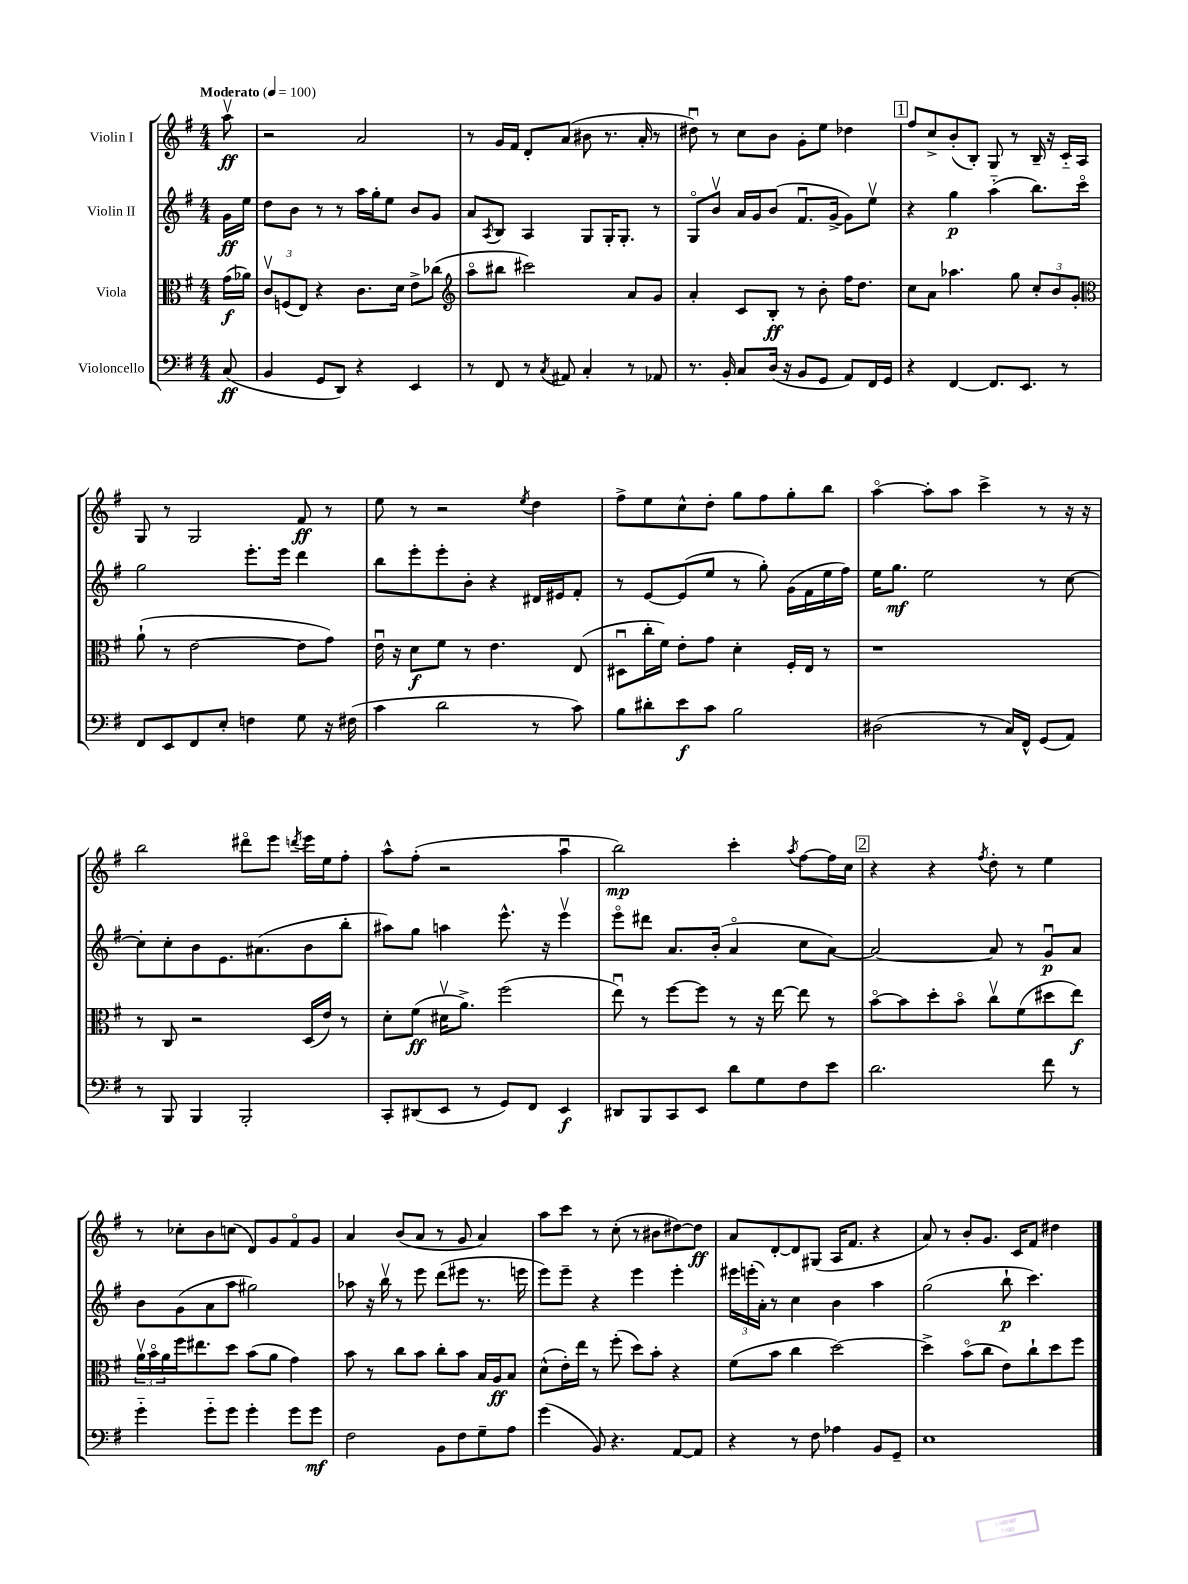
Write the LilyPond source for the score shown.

<<
\new StaffGroup <<
\new Staff = "s0" \with { instrumentName = "Violin I" } {
    \clef treble \key g \major \numericTimeSignature \time 4/4 \partial 8 \tempo "Moderato" 4 = 100
    a''8\upbow\ff |
    r2 a'2 |
    r8 g'16 fis'16 d'8-. a'8( bis'8 r8. a'16-. r8 |
    dis''8\downbow) r8 c''8 b'8 g'8-. e''8 des''4 |
    \mark \markup { \box "1" } fis''8 c''8-> b'8-.( b8-.) g8 r8 b16-- r16 c'16-_ a16 |
    g8 r8 g2 fis'8\ff r8 |
    e''8 r8 r2 \acciaccatura { e''8 } d''4 |
    fis''8-> e''8 c''8-^ d''8-. g''8 fis''8 g''8-. b''8 |
    a''4~\flageolet a''8-. a''8 c'''4-> r8 r16 r16 |
    b''2 dis'''8\flageolet e'''8 \acciaccatura { d'''8 } e'''16 e''16 fis''8-. |
    a''8-^ fis''8-.( r2 a''4\downbow |
    b''2\mp) c'''4-. \acciaccatura { a''8 } fis''8~ fis''16 c''16 |
    \mark \markup { \box "2" } r4 r4 \acciaccatura { fis''8 } d''8-. r8 e''4 |
    r8 ces''8-. b'8 c''8( d'8) g'8 fis'8\flageolet g'8 |
    a'4 b'8( a'8 r8 g'8 a'4) |
    a''8 c'''8 r8 c''8-.( r8 bis'8 dis''8~) dis''8\ff |
    a'8 d'8~-. d'8 gis8( a16 fis'8. r4 |
    a'8) r8 b'8-. g'8. c'16 fis'8 dis''4 \bar "|." |
}
\new Staff = "s1" \with { instrumentName = "Violin II" } {
    \clef treble \key g \major \numericTimeSignature \time 4/4 \partial 8
    g'16\ff e''16 |
    d''8 b'8 r8 r8 a''16 g''16-. e''8 b'8 g'8 |
    a'8 \acciaccatura { a8 } b8 a4 g8 g16-. g8.-. r8 |
    g8\flageolet b'8\upbow a'16 g'16 b'8( fis'8.\downbow g'16~-> g'8) e''8\upbow |
    \mark \markup { \box "1" } r4 g''4\p a''4-_( b''8.) c'''16\flageolet |
    g''2 e'''8.-. e'''16 d'''4 |
    b''8 e'''8-. e'''8-. b'8-. r4 dis'16 eis'16 fis'8-. |
    r8 e'8~ e'8( e''8 r8 g''8-.) g'16( fis'16 e''16 fis''16) |
    e''16 g''8.\mf e''2 r8 c''8~ |
    c''8-. c''8-. b'8 e'8. ais'8.( b'8 b''8-. |
    ais''8) g''8 a''4 e'''8.-^ r16 e'''4\upbow |
    e'''8\flageolet dis'''8 a'8. b'16-.( a'4\flageolet c''8 a'8~) |
    \mark \markup { \box "2" } a'2~ a'8 r8 g'8\downbow\p a'8 |
    b'8 g'8( a'8 a''8 gis''2) |
    aes''8 r16 b''16\upbow r8 e'''8 d'''8( eis'''8 r8. e'''16 |
    e'''8) e'''8-- r4 e'''4 e'''4-. |
    \tuplet 3/2 { eis'''16 e'''16-.( a'16-.) } r8 c''4 b'4 a''4 |
    g''2( b''8-!\p c'''4.) \bar "|." |
}
\new Staff = "s2" \with { instrumentName = "Viola" } {
    \clef alto \key g \major \numericTimeSignature \time 4/4 \partial 8
    g'16\f( aes'16) |
    \tuplet 3/2 { c'8\upbow f8( e8) } r4 c'8. d'16 e'8-> ces''8( |
    \clef treble a''8\flageolet bis''8 cis'''2) a'8 g'8 |
    a'4-. c'8 b8-.\ff r8 b'8-. fis''16 d''8. |
    \mark \markup { \box "1" } c''8 a'8 aes''4. g''8 \tuplet 3/2 { c''8-. b'8 g'8-. } |
    \clef alto a'8-!( r8 e'2~ e'8 g'8) |
    e'16\downbow r16 d'8\f fis'8 r8 e'4. e8( |
    dis8\downbow c''16-. fis'16) e'8-. g'8 d'4-. fis16-. e16 r8 |
    r1 |
    r8 c8 r2 d16( e'16) r8 |
    d'8-. fis'8\ff( dis'16\upbow a'8.->) fis''2( |
    e''8\downbow) r8 fis''8~ fis''8 r8 r16 e''16~ e''8 r8 |
    \mark \markup { \box "2" } b'8~\flageolet b'8 d''8-. b'8\flageolet c''8\upbow fis'8( dis''8 e''8\f) |
    \tuplet 3/2 { a'16\upbow b'16\flageolet a'16 } fis''16 eis''8. d''8 b'8( a'8 g'4) |
    b'8 r8 c''8 b'8 c''8-. b'8 b16 a16\ff b8 |
    d'8-^( e'16-.) e''16 r8 fis''8-.( d''8) b'8-. r4 |
    fis'8( b'8 c''4 d''2~) |
    d''4-> b'8\flageolet( c''8 e'8) c''8-! d''8 fis''8 \bar "|." |
}
\new Staff = "s3" \with { instrumentName = "Violoncello" } {
    \clef bass \key g \major \numericTimeSignature \time 4/4 \partial 8
    c8\ff( |
    b,4 g,8 d,8) r4 e,4 |
    r8 fis,8 r8 \acciaccatura { c8 } ais,8 c4-. r8 aes,8 |
    r8. b,16-. c8 d16( r16 b,8 g,8 a,8) fis,16 g,16 |
    \mark \markup { \box "1" } r4 fis,4~ fis,8. e,8. r8 |
    fis,8 e,8 fis,8 e8-. f4 g8 r16 fis16( |
    c'4 d'2 r8 c'8) |
    b8 dis'8-. e'8\f c'8 b2 |
    dis2( r8 c16) fis,16-^ g,8( a,8) |
    r8 b,,8 b,,4 b,,2-. |
    c,8-. dis,8( e,8 r8 g,8) fis,8 e,4\f |
    dis,8 b,,8 c,8 e,8 d'8 g8 fis8 e'8 |
    \mark \markup { \box "2" } d'2. fis'8 r8 |
    g'4-_ g'8-_ g'8 g'4-. g'8 g'8\mf |
    fis2 b,8 fis8 g8-- a8 |
    g'4( b,8) r4. a,8~ a,8 |
    r4 r8 fis8 aes4 b,8 g,8-- |
    e1 \bar "|." |
}
>>
>>
\layout { \context { \Score \remove "Bar_number_engraver" } }
